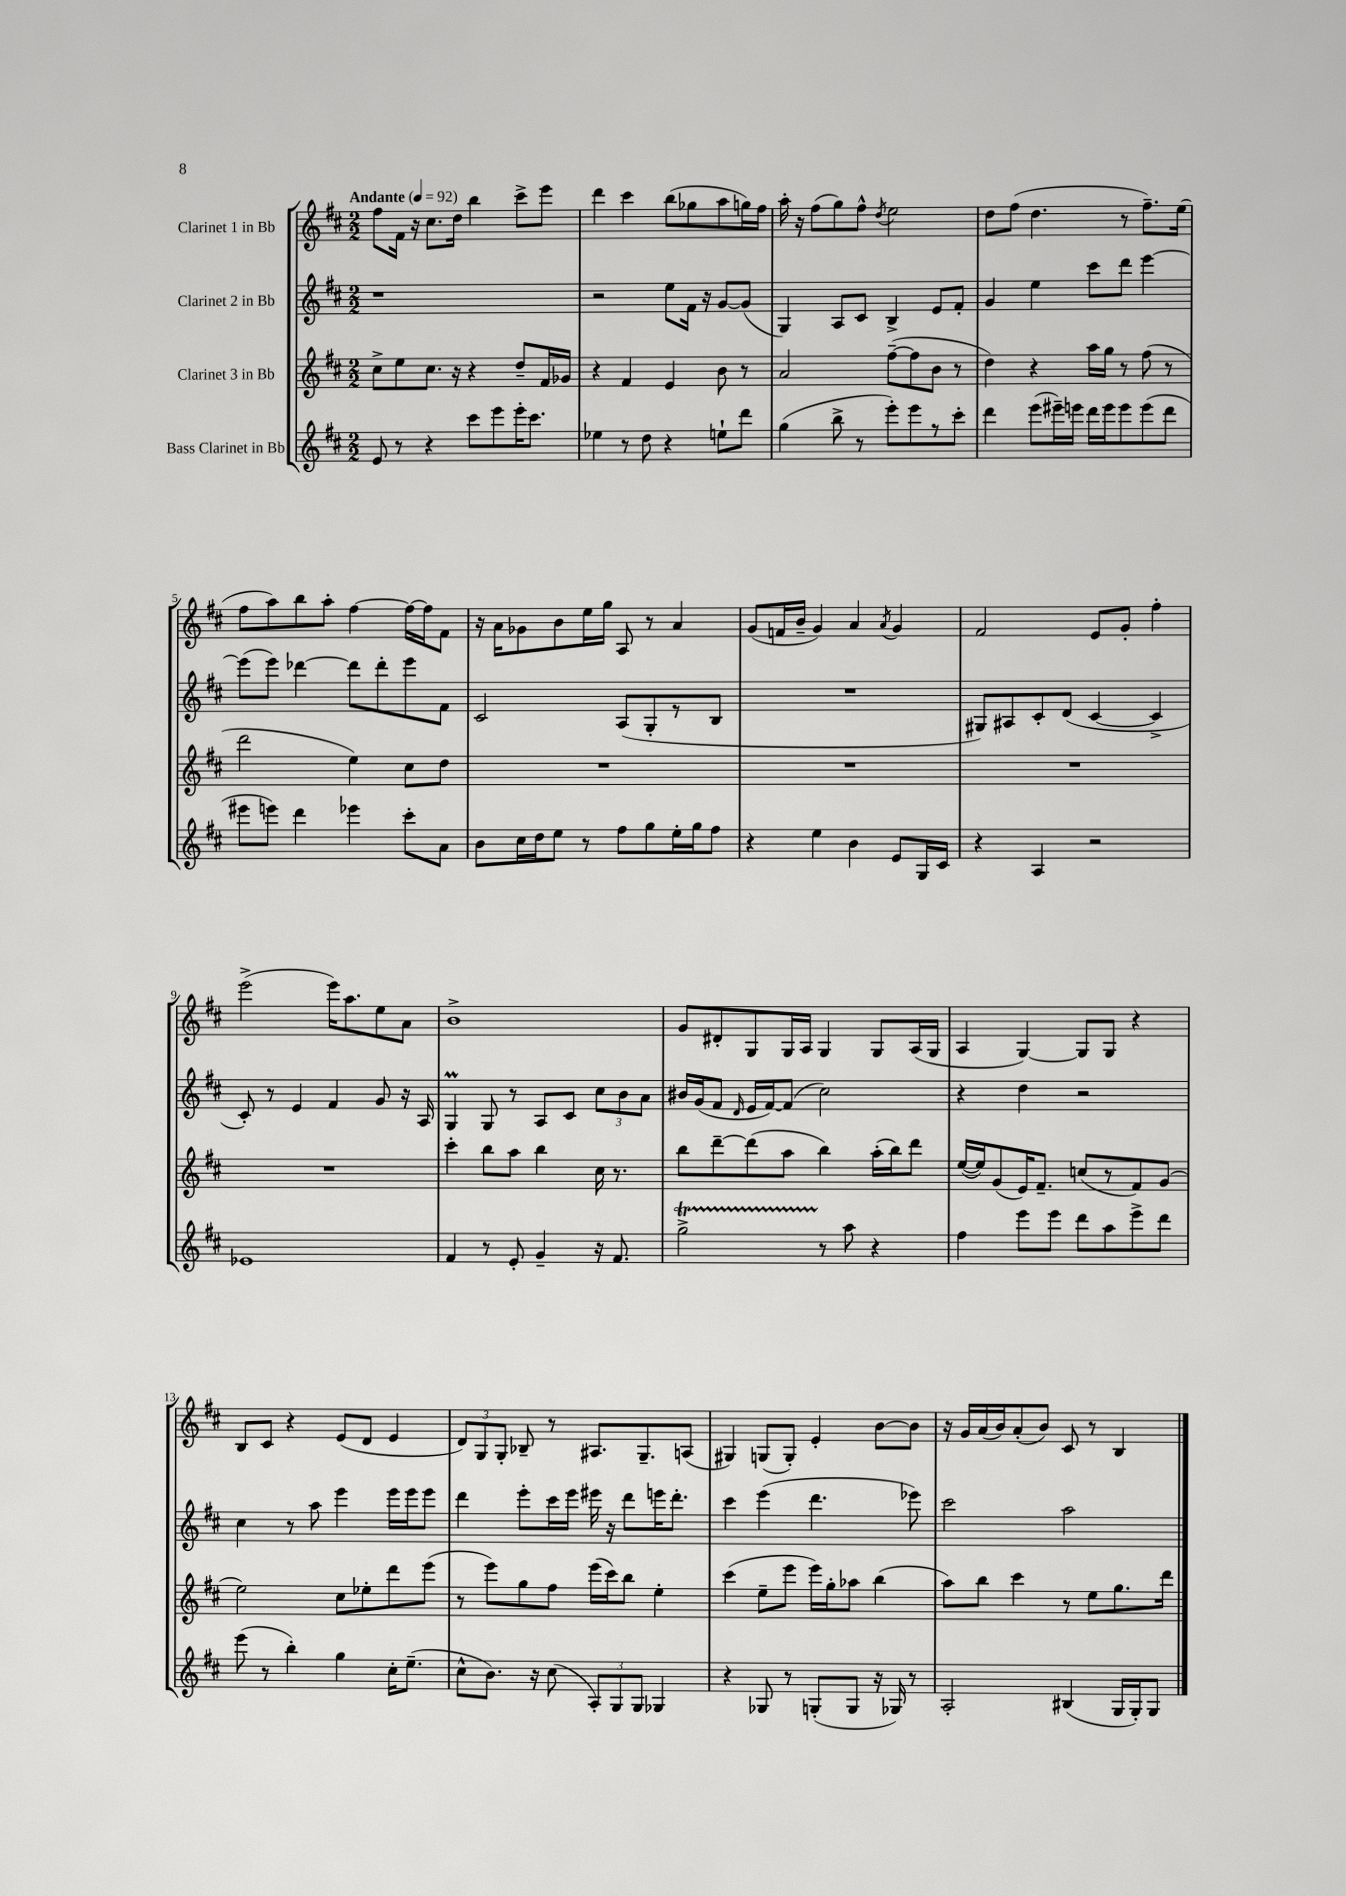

**kern	**kern	**kern	**kern
*staff4	*staff3	*staff2	*staff1
*clefG2	*clefG2	*clefG2	*clefG2
*k[f#c#]	*k[f#c#]	*k[f#c#]	*k[f#c#]
*M2/2	*M2/2	*M2/2	*M2/2
*MM92	*MM92	*MM92	*MM92
8e	8cc#^	1r	8ff#
8r	8ee	.	16f#
.	.	.	16r
4r	8.cc#	.	8.cc#
.	16r	.	16dd
8ccc#	4r	.	4bb
8eee	.	.	.
16eee'	8dd~	.	8ccc#^
8.ccc#	.	.	.
.	16f#	.	8eee
.	16g-	.	.
=	=	=	=
4ee-	4r	2r	4ddd
8r	4f#	.	4ccc#
8dd	.	.	.
4r	4e	8ee	(8bb
.	.	16f#	8gg-
.	.	16r	.
8ee`	8b	[8g	8aa
8ddd	8r	(8g]	16gg)
.	.	.	16ff#
=	=	=	=
(4gg	2a	4G)	16aa'
.	.	.	16r
.	.	.	(8ff#
8bb^	.	8A	8gg)
8r	.	8c#	8ff#^^
.	.	.	8qdd
8eee')	([8ff#~	4B^	2ee
8eee	8ff#]	.	.
8r	8b	8e	.
8ccc#'	8r	8f#'	.
=	=	=	=
4ddd	4dd)	4g	8dd
.	.	.	(8ff#
(8eee	4r	4ee	4.dd
16eee#~)	.	.	.
16eee	.	.	.
16ddd	16aa	8ccc#	.
16eee	16gg	.	.
8eee	8r	8ddd	8r
(8eee	(8ff#	[4eee	8.ff#~)
8ddd	8r	.	.
.	.	.	(16ee
=	=	=	=
8eee#	2ddd	(8eee]	8ff#
8eee)	.	8eee)	8aa)
4ddd	.	[4ddd-	8bb
.	.	.	8aa'
4eee-	4ee)	8ddd-]	[4ff#
.	.	8ddd-'	.
8ccc#'	8cc#	8eee	16ff#_
.	.	.	16ff#]
8a	8dd	8f#	8f#
=	=	=	=
8b	1r	2c#	16r
.	.	.	16a
16cc#	.	.	8g-
16dd	.	.	.
8ee	.	.	8b
8r	.	.	16ee
.	.	.	16gg
8ff#	.	(8A	8A
8gg	.	8G'	8r
16ee'	.	8r	4a
16gg	.	.	.
8ff#	.	8B	.
=	=	=	=
4r	1r	1r	(8g
.	.	.	16f
.	.	.	16b~
4ee	.	.	4g)
4b	.	.	4a
.	.	.	8qa
8e	.	.	4g
16G	.	.	.
16c#	.	.	.
=	=	=	=
4r	1r	8G#)	2f#
.	.	8A#	.
4A	.	8c#'	.
.	.	(8d	.
2r	.	[4c#	8e
.	.	.	8g'
.	.	4c#^]	4ff#'
=	=	=	=
1e-	1r	8c#')	(2eee^
.	.	8r	.
.	.	4e	.
.	.	4f#	16eee)
.	.	.	8.aa
.	.	8g	8ee
.	.	16r	8a
.	.	16A	.
=	=	=	=
4f#	4ccc#'	4G	1b^
8r	8bb	8G	.
8e'	8aa	8r	.
4g~	4bb	8A	.
.	.	8c#	.
16r	16cc#	12cc#	.
8.f#	8.r	.	.
.	.	12b	.
.	.	12a	.
=	=	=	=
2gg^	8bb	16b#	8g
.	.	(16g	.
.	[8ddd~	8f#	8d#'
.	.	16qqd	.
.	(8ddd]	16e	8G
.	.	[16f#)	.
.	8aa	(8f#]	16G
.	.	.	16A
8r	4bb)	2cc#)	4G
8aa	.	.	.
4r	(16aa'	.	8G
.	16bb)	.	.
.	8ddd	.	(16A
.	.	.	16G
=	=	=	=
4ff#	([16ee	4r	4A
.	16ee])	.	.
.	(8g	.	.
8eee	16e)	4dd	[4G)
.	8.f#~	.	.
8eee	.	.	.
8ddd	(8cc	2r	8G]
8aa	8r	.	8G
8eee^	8f#)	.	4r
8ddd	(8g	.	.
=	=	=	=
(8eee	2ee)	4cc#	8B
8r	.	.	8c#
4bb')	.	8r	4r
.	.	8aa	.
4gg	8cc#	4eee	(8e
.	8ee-'	.	8d
16cc#'	8ddd	16eee	4e
(8.ee~	.	16eee	.
.	(8eee	8eee	.
=	=	=	=
8cc#^^	8r	4ddd	12d)
.	.	.	12G
8.b)	8eee)	.	.
.	.	.	12G'
.	8gg	8eee'	8B-~
16r	.	.	.
(8cc#	8ff#	16ccc#	8r
.	.	16eee	.
12A')	(16eee	16eee#	8.A#
.	16ccc#)	16r	.
12G	.	.	.
.	8bb	8ddd	.
12G	.	.	.
.	.	.	8.G~
4G-	4ee'	16eee	.
.	.	8.ddd'	.
.	.	.	(8A
=	=	=	=
4r	(4ccc#	4ccc#	4G#)
8G-	8ee~	(4eee	(8G
8r	8eee	.	8G')
(8G'	16eee)	4.ddd	4e'
.	16gg'	.	.
8G	8aa-	.	.
16r	(4bb	.	[8b
16G-)	.	.	.
8r	.	8eee-)	8b]
=	=	=	=
2A'	8aa)	2ccc#	16r
.	.	.	16g
.	8bb	.	(16a
.	.	.	16b)
.	4ccc#	.	(8a'
.	.	.	8b)
(4B#	8r	2aa	8c#
.	8ee	.	8r
16G	8.gg	.	4B
16G')	.	.	.
8G	.	.	.
.	16ddd	.	.
==	==	==	==
*-	*-	*-	*-
